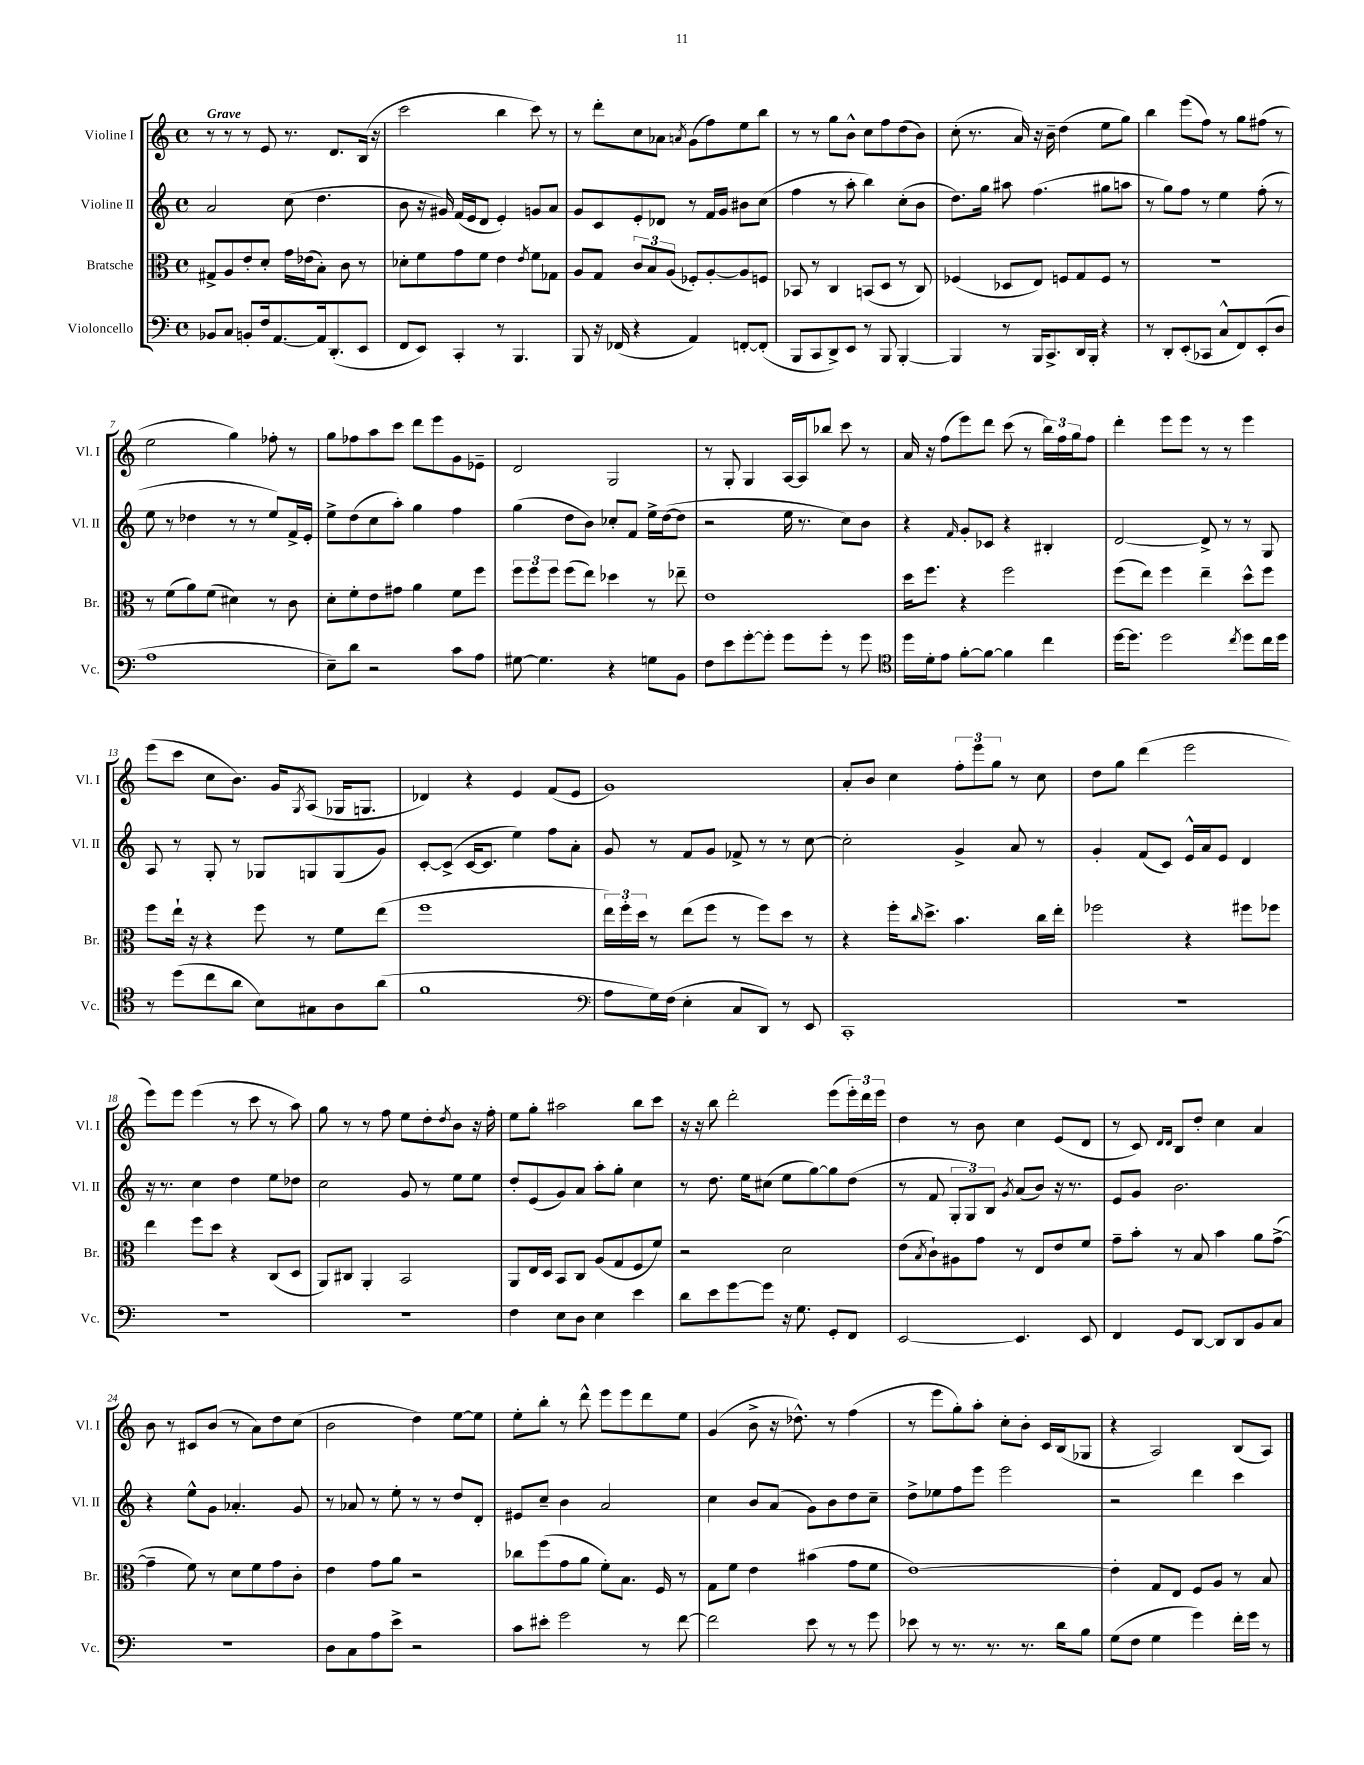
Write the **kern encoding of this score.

**kern	**kern	**kern	**kern
*staff4	*staff3	*staff2	*staff1
*clefF4	*clefC3	*clefG2	*clefG2
*k[]	*k[]	*k[]	*k[]
*M4/4	*M4/4	*M4/4	*M4/4
*met(c)	*met(c)	*met(c)	*met(c)
8BB-/L	8G#^/L	2a/	8r
8C/J	8A/	.	8r
8BB'/L	8e'/	.	8r
16F/k	8d'/J	.	8e/
[8.AA/	.	.	.
.	16g\LL	(8cc\	8.r
.	(16e-\J	.	.
16AA/]k	8B'\J)	4.dd\	.
(8.DD'/	.	.	8.d/L
.	8c\	.	.
8EE/J	8r	.	(16B/Jk
.	.	.	16r
=	=	=	=
8FF/L	8d-'\L	8b\	2ccc\
8EE/J)	8f\	16r	.
.	.	16g#/)	.
4CC'/	8g\	(16f/LL	.
.	.	16e/J	.
.	8f\J	8d/J	.
8r	4e\	4e'/)	4bb\
4.BBB/	.	.	.
.	8qe/	.	.
.	8f\L	8g/L	8ccc\)
.	8G-\J	8a/J	8r
=	=	=	=
8BBB/	8A/L	8g/L	8r
16r	8G/J	8c/	8ddd'\L
(16FF-/	.	.	.
4r	12c/L	8e'/	8cc\
.	12B/	.	.
.	.	8d-/J	8a-\J
.	(12A/J	.	.
.	.	.	8qa/
4AA/)	8F-'/L)	8r	(8g\L
.	[8A'/	16f/LL	8ff\)
.	.	16g/JJ	.
[8FF'/L	8A/]	8b#\L	8ee\
(8FF'/]J	8F/J	(8cc\J	8bb\J
=	=	=	=
8BBB/L	8BB-/	4ff\	8r
8CC/	8r	.	8r
8DD^/)	4C/	8r	8gg\L
8EE/J	.	8aa'\	8b^^\J
8r	(8BB/L	4bb\)	8cc\L
8BBB/	8D/J	.	8ff\
[4BBB'/	8r	(8cc'\L	(8dd\
.	8C/)	8b\J	8b\J)
=	=	=	=
4BBB/]	(4F-/	8.dd\L)	(8cc'\
.	.	.	8.r
.	.	16gg\Jk	.
8r	8D-/L	8aa#\	.
.	.	.	16a/)
16BBB/LK	8E/J)	(4.ff\	16r
8.CC^/	.	.	16b~\
.	8F/L	.	(4dd\
16DD/L	8G/	.	.
16BBB'/JJ	.	.	.
4r	8F/J	8gg#\L	8ee\L
.	8r	8aa\J	8gg\J)
=	=	=	=
8r	1r	8r	4bb\
8DD'/L	.	8gg\L)	.
(8EE'/	.	8ff\J	(8eee\L
8CC-/J	.	8r	8ff\J)
8C^^/L	.	4ee\	8r
8FF/)	.	.	8gg\L
(8EE'/	.	(8ff'\	(8ff#\J
8D/J	.	8r	8r
=	=	=	=
1A	8r	8ee\	2ee\
.	(8f\L	8r	.
.	8a\)	4dd-\	.
.	(8f\J	.	.
.	4d#\)	8r	4gg\)
.	.	8r	.
.	8r	8ee/L)	8ff-'\
.	8c\	16f^/L	8r
.	.	16e'/JJ	.
=	=	=	=
8E~\L)	8d'\L	8ee^\L	8gg\L
8d\J	8f'\	(8dd\	8ff-\
2r	8e\	8cc\	8aa\
.	8g#\J	8aa'\J)	8ccc\J
.	4a\	4gg\	8ddd\L
.	.	.	8eee\
8c\L	8f\L	4ff\	8g\
8A\J	8ff\J	.	8e-~\J
=	=	=	=
[8G#\	12ff\L	(4gg\	2d/
.	12ff\	.	.
4.G#\]	.	.	.
.	12ff\J	.	.
.	(8ff\L	8dd\L	.
.	8ee\J)	8b\J)	.
4r	4dd-\	8cc-'/L	2G/
.	.	8f/J	.
8G\L	8r	16ee^\LL	.
.	.	([16dd\J	.
8BB\J	8ee-~\	8dd\]J	.
=	=	=	=
8F\L	1e	2r	8r
8e\	.	.	8G'/
[8g'\	.	.	4G/
8g'\]J	.	.	.
8g\L	.	16ee\	[16A/LL
.	.	8.r	16A/]J
8g'\J	.	.	8bb-/J
8r	.	8cc\L)	8ccc\
8g\	.	8b\J	8r
=	=	=	=
*clefC4	*	*	*
16dd\LL	16dd\LK	4r	16a/
16d'\J	8.ff\J	.	16r
8e\J	.	.	(8ff\L
.	.	16qqf/	.
[8f'\L	4r	8g'/L	8eee\)
8f\_J	.	8c-/J	8ddd\J
4f\]	2ff\	4r	(8ccc\
.	.	.	8r
4cc\	.	4B#'/	24bb\LL)
.	.	.	24ff\
.	.	.	24gg\J
.	.	.	8ff\J
=	=	=	=
[16dd\LK	(8ff\L	[2d/	4ddd'\
8.dd\]J	.	.	.
.	8ee\J)	.	.
2dd\	4ff\	.	8eee\L
.	.	.	8eee\J
.	4ee~\	8d^/]	8r
.	.	8r	8r
8qcc/	.	.	.
8dd\L	8dd^^\L	8r	4eee\
16cc\L	8ff\J	8G/	.
16dd\JJ	.	.	.
=	=	=	=
8r	8ff\L	8A/	(8eee\L
(8dd\L	16ee`\Jk	8r	8ccc\J
.	16r	.	.
8cc\	4r	8G'/	8cc\L
8a\J	.	8r	8.b\J)
8B\L)	8ff\	8G-/L	.
.	.	.	16g/LK
.	.	.	8qG/
8G#\	8r	8G/	(8A/J
8A\	8f\L	(8G/	16G-/LK
.	.	.	8.G/J
(8a\J	(8ee\J	8g/J)	.
=	=	=	=
1f	1ff	[8c'/L	4d-/)
.	.	(8c^/]J	.
.	.	[16c/LK	4r
.	.	8.c/]J	.
.	.	4ee\)	4e/
.	.	8ff\L	(8f/L
.	.	8a'\J	8e/J
=	=	=	=
*clefF4	*	*	*
8A\L	24ee\LL)	8g/	1g)
.	24ff'\	.	.
.	24dd\JJ	.	.
16G\L)	8r	8r	.
(16F\JJ	.	.	.
4E'\	(8ee\L	8f/L	.
.	8ff\J	8g/J	.
8C/L	8r	8f-^/	.
8DD/J)	8ff\L)	8r	.
8r	8dd\J	8r	.
8EE/	8r	[8cc\	.
=	=	=	=
1CC'	4r	2cc'\]	8a'/L
.	.	.	8b/J
.	16ff'\LK	.	4cc\
.	16qqcc/	.	.
.	8.dd^\J	.	.
.	4.b\	4g^/	12ff'\L
.	.	.	12eee\
.	.	.	12gg\J
.	.	8a/	8r
.	16cc\LL	8r	8cc\
.	16ee'\JJ	.	.
=	=	=	=
1r	2ff-\	4g'/	8dd\L
.	.	.	8gg\J
.	.	(8f/L	(4ddd\
.	.	8c/J)	.
.	4r	16e^^/LL	2eee\
.	.	16a/J	.
.	.	8e/J	.
.	8ff#\L	4d/	.
.	8ff-\J	.	.
=	=	=	=
1r	4ee\	16r	8eee\L)
.	.	8.r	.
.	.	.	8eee\J
.	8ff\L	4cc\	(4eee\
.	8dd\J	.	.
.	4r	4dd\	8r
.	.	.	8ccc\
.	(8C/L	8ee\L	8r
.	8D/J	8dd-\J	8aa\)
=	=	=	=
1r	8AA/L)	2cc\	8gg\
.	8C#/J	.	8r
.	4AA'/	.	8r
.	.	.	8ff\
.	2BB/	8g/	8ee\L
.	.	8r	8dd'\
.	.	.	8qdd/
.	.	8ee\L	8b\J
.	.	8ee\J	16r
.	.	.	16ff'\
=	=	=	=
4F\	8AA/L	8dd'/L	8ee\L
.	16E/L	(8e/	8gg'\J
.	16D/JJ	.	.
8E\L	8BB/L	8g/)	2aa#\
8D\J	8C/J	8a/J	.
4E\	(8A/L	8aa'\L	.
.	8G/	8gg'\J	.
4e\	8F/	4cc\	8bb\L
.	8f/J)	.	8ccc\J
=	=	=	=
8d\L	2r	8r	16r
.	.	.	16r
8e\	.	8.dd\	8bb\
[8g\	.	.	2ddd'\
.	.	16ee\LK	.
8g\]J	.	(8cc#\J	.
16r	2d\	8ee\L	.
8.G\	.	.	.
.	.	[8gg\)	.
8GG'/L	.	8gg\]	(8eee\L
8FF/J	.	(8dd\J	24eee'\L)
.	.	.	24ddd\
.	.	.	24eee\JJ
=	=	=	=
[2EE/	(8e\L	8r	4dd\
.	8qB/	.	.
.	8c`\)	8f/	.
.	8A#\	12G'/L	8r
.	.	12G/)	.
.	8g\J	.	8b\
.	.	12B/J	.
.	.	8qg/	.
4.EE/]	8r	(8a/L	4cc\
.	8E/L	8b/J)	.
.	8e/	16r	(8e/L
.	.	8.r	.
8EE/	8f/J	.	8d/J
=	=	=	=
4FF/	8g~\L	8e/L	8r
.	8b'\J	8g/J	8c/)
.	.	.	16qqd/LL
.	.	.	16qqd/JJ
8GG/L	8r	2.b\	8B/L
[8DD/J	8B/	.	8dd'/J
8DD/]L	4b\	.	4cc\
8DD/	.	.	.
8BB/	8a\L	.	4a/
8C/J	([8g^\J	.	.
=	=	=	=
1r	4g~\]	4r	8b\
.	.	.	8r
.	8f\)	8ee^^\L	8c#/L
.	8r	8g\J	(8b/J
.	8d\L	4.a-'/	8r
.	8f\	.	8a\L)
.	8g\	.	8dd\
.	8c'\J	8g/	(8cc\J
=	=	=	=
8D\L	4e\	8r	2b\
8C\	.	8a-/	.
8A\	8g\L	8r	.
8e^\J	8a\J	8ee'\	.
2r	2r	8r	4dd\)
.	.	8r	.
.	.	8dd/L	[8ee\L
.	.	8d'/J	8ee\]J
=	=	=	=
8c\L	8cc-\L	8e#/L	8ee'\L
8e#'\J	(8ff\	8cc~/J	8bb'\J
2g\	8g\	4b\	8r
.	8a\J	.	8ddd^^\
.	8f'\L)	2a/	8eee\L
.	8.B\J	.	8eee\
8r	.	.	8ddd\
.	16F/	.	.
[8f\	8r	.	8ee\J
=	=	=	=
2f\]	8G\L	4cc\	(4g/
.	8f\J	.	.
.	4e\	8b/L	8b^\
.	.	(8a/J	16r
.	.	.	8.dd-^^\)
8e\	(4b#\	8g\L)	.
8r	.	8b\	8r
8r	8g\L	8dd\	(4ff\
8g\	8f\J	8cc~\J	.
=	=	=	=
8e-\	[1e)	8dd^\L	8r
8r	.	8ee-\	8eee\L
8.r	.	8ff\	8gg'\)
.	.	8eee\J	8aa'\J
8.r	.	.	.
.	.	2eee\	8cc'\L
8.r	.	.	8b'\J
.	.	.	16c/LL
16d\LK	.	.	(16B/J
8B\J	.	.	8G-/J
=	=	=	=
(8G\L	4e'\]	2r	4r
8F\J	.	.	.
4G\	8G/L	.	2A/)
.	8E/J	.	.
4g\)	8F/L	4ddd\	.
.	8A/J	.	.
16f'\LL	8r	4ccc\	(8B/L
16g\JJ	.	.	.
8r	8B/	.	8A/J)
==	==	==	==
*-	*-	*-	*-
